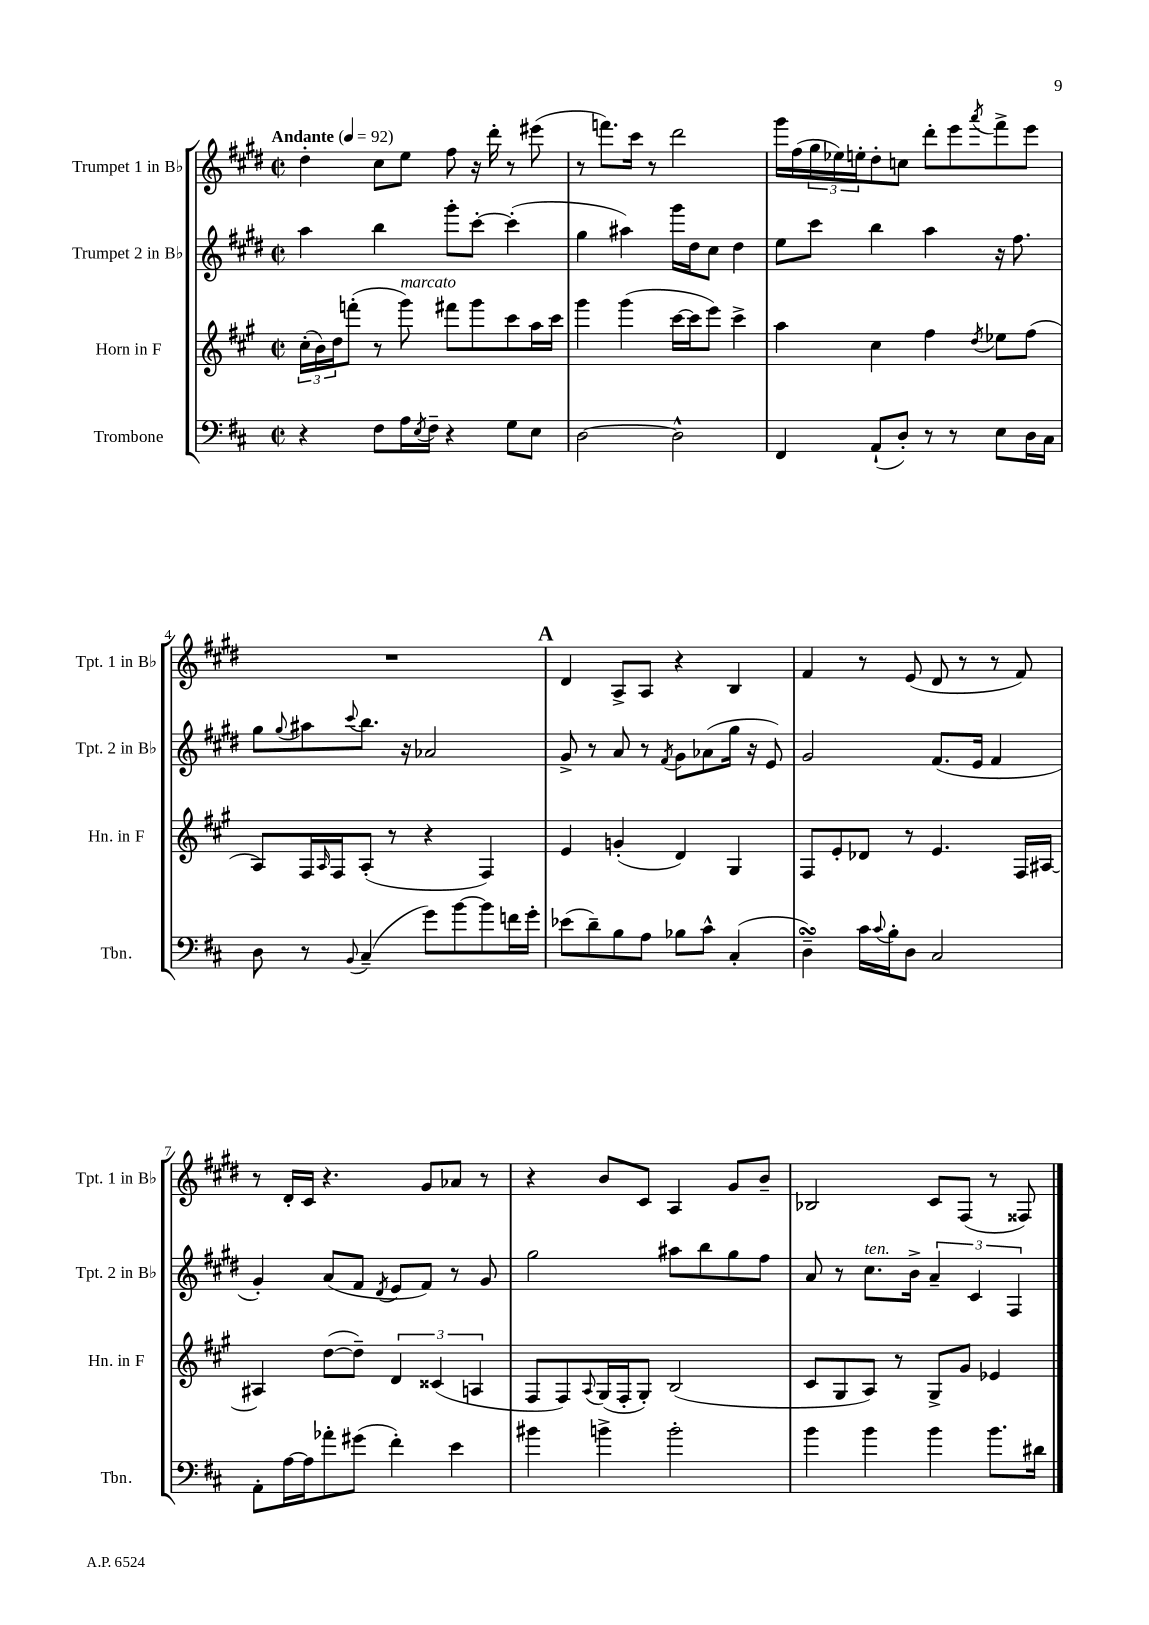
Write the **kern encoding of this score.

**kern	**kern	**kern	**kern
*staff4	*staff3	*staff2	*staff1
*clefF4	*clefG2	*clefG2	*clefG2
*k[f#c#]	*k[f#c#g#]	*k[f#c#g#d#]	*k[f#c#g#d#]
*M2/2	*M2/2	*M2/2	*M2/2
*met(c|)	*met(c|)	*met(c|)	*met(c|)
*MM92	*MM92	*MM92	*MM92
4r	(24cc#'\LL	4aa\	4dd#'\
.	24b\)	.	.
.	24dd\J	.	.
.	(8fff'\J	.	.
8F#\L	8r	4bb\	8cc#\L
16A\L	8ggg#\)	.	8ee\J
8qE/	.	.	.
16F#~\JJ	.	.	.
4r	8fff#\L	8ggg#'\L	8ff#\
.	8ggg#\	[8ccc#'\J	16r
.	.	.	16ddd#'\
8G\L	8ccc#\	(4ccc#'\]	8r
8E\J	16aa\L	.	(8eee#\
.	16ccc#\JJ	.	.
=	=	=	=
[2D\	4ggg#\	4gg#\	8r
.	.	.	8.fff\L)
.	(4ggg#\	4aa#\)	.
.	.	.	16ccc#\Jk
.	.	.	8r
2D^^\]	[16ccc#\LL	16ggg#\LL	2ddd#\
.	16ccc#\]J	16dd#\J	.
.	8eee\J)	8cc#\J	.
.	4ccc#^\	4dd#\	.
=	=	=	=
4FF#/	4aa\	8ee\L	16ggg#\LL
.	.	.	(16ff#\
.	.	8ccc#\J	24gg#\
.	.	.	24ee-\)
.	.	.	24ee'\J
(8AA`/L	4cc#\	4bb\	8dd#'\
8D'/J)	.	.	8cc\J
8r	4ff#\	4aa\	8ddd#'\L
8r	.	.	8eee\
.	8qdd/	.	8qaaa/
8E\L	8ee-\L	16r	8fff#^\
.	.	8.ff#\	.
16D\L	(8ff#\J	.	8eee\J
16C#\JJ	.	.	.
=	=	=	=
8D\	8A/L)	8gg#\L	1r
.	.	8qqgg#/	.
8r	16F#/L	8aa#\	.
.	16qqA/	.	.
.	16F#/J	.	.
8qqBB/	.	8qqccc#/	.
(4C#~/	(8A'/J	8.bb\J	.
.	8r	.	.
.	.	16r	.
8g\L)	4r	2a-/	.
[8b\	.	.	.
8b\]	4F#/)	.	.
16f\L	.	.	.
16g'\JJ	.	.	.
=	=	=	=
(8e-\L	4e/	8g#^/	4d#/
8d~\)	.	8r	.
8B\	(4g'/	8a/	8A^/L
8A\J	.	8r	8A/J
.	.	8qf#/	.
8B-\L	4d/)	8g#\L	4r
8c#^^\J	.	(8a-\	.
(4C#'/	4G#/	16gg#\Jk	4B/
.	.	16r	.
.	.	8e/)	.
=	=	=	=
4D~\)	8F#/L	2g#/	4f#/
.	8e'/	.	.
16c#\LL	8d-/J	.	8r
8qqc#/	.	.	.
16B'\J	.	.	.
8D\J	8r	.	(8e/
2C#/	4.e/	(8.f#/L	8d#/
.	.	.	8r
.	.	16e/Jk	.
.	.	4f#/	8r
.	16F#/LL	.	8f#/)
.	[16A#/JJ	.	.
=	=	=	=
8AA'\L	4A#/]	4g#'/)	8r
[16A\L	.	.	16d#'/LL
16A\]J	.	.	16c#/JJ
8a-'\	([8dd\L	(8a/L	4.r
(8g#\J	8dd~\]J)	8f#/J	.
.	.	8qd#/	.
4f#'\)	6d/	8e/L	.
.	.	8f#/J)	8g#/L
.	(6c##/	.	.
4e\	.	8r	8a-/J
.	6A/	.	.
.	.	8g#/	8r
=	=	=	=
4b#\	8F#/L	2gg#\	4r
.	8F#/)	.	.
.	8qqA/	.	.
4b^\	(16G#/L	.	8b/L
.	16F#'/J	.	.
.	8G#'/J)	.	8c#/J
2b'\	(2B/	8aa#\L	4A/
.	.	8bb\	.
.	.	8gg#\	8g#/L
.	.	8ff#\J	8b~/J
=	=	=	=
4b\	8c#/L	8a/	2B-/
.	8G#/	8r	.
4b\	8A/J)	8.cc#\L	.
.	8r	.	.
.	.	16b^\Jk	.
4b\	8G#^/L	6a~/	8c#/L
.	8g#/J	.	(8F#/J
.	.	6c#/	.
8.b\L	4e-/	.	8r
.	.	6F#/	.
.	.	.	8F##/)
16d#\Jk	.	.	.
==	==	==	==
*-	*-	*-	*-
